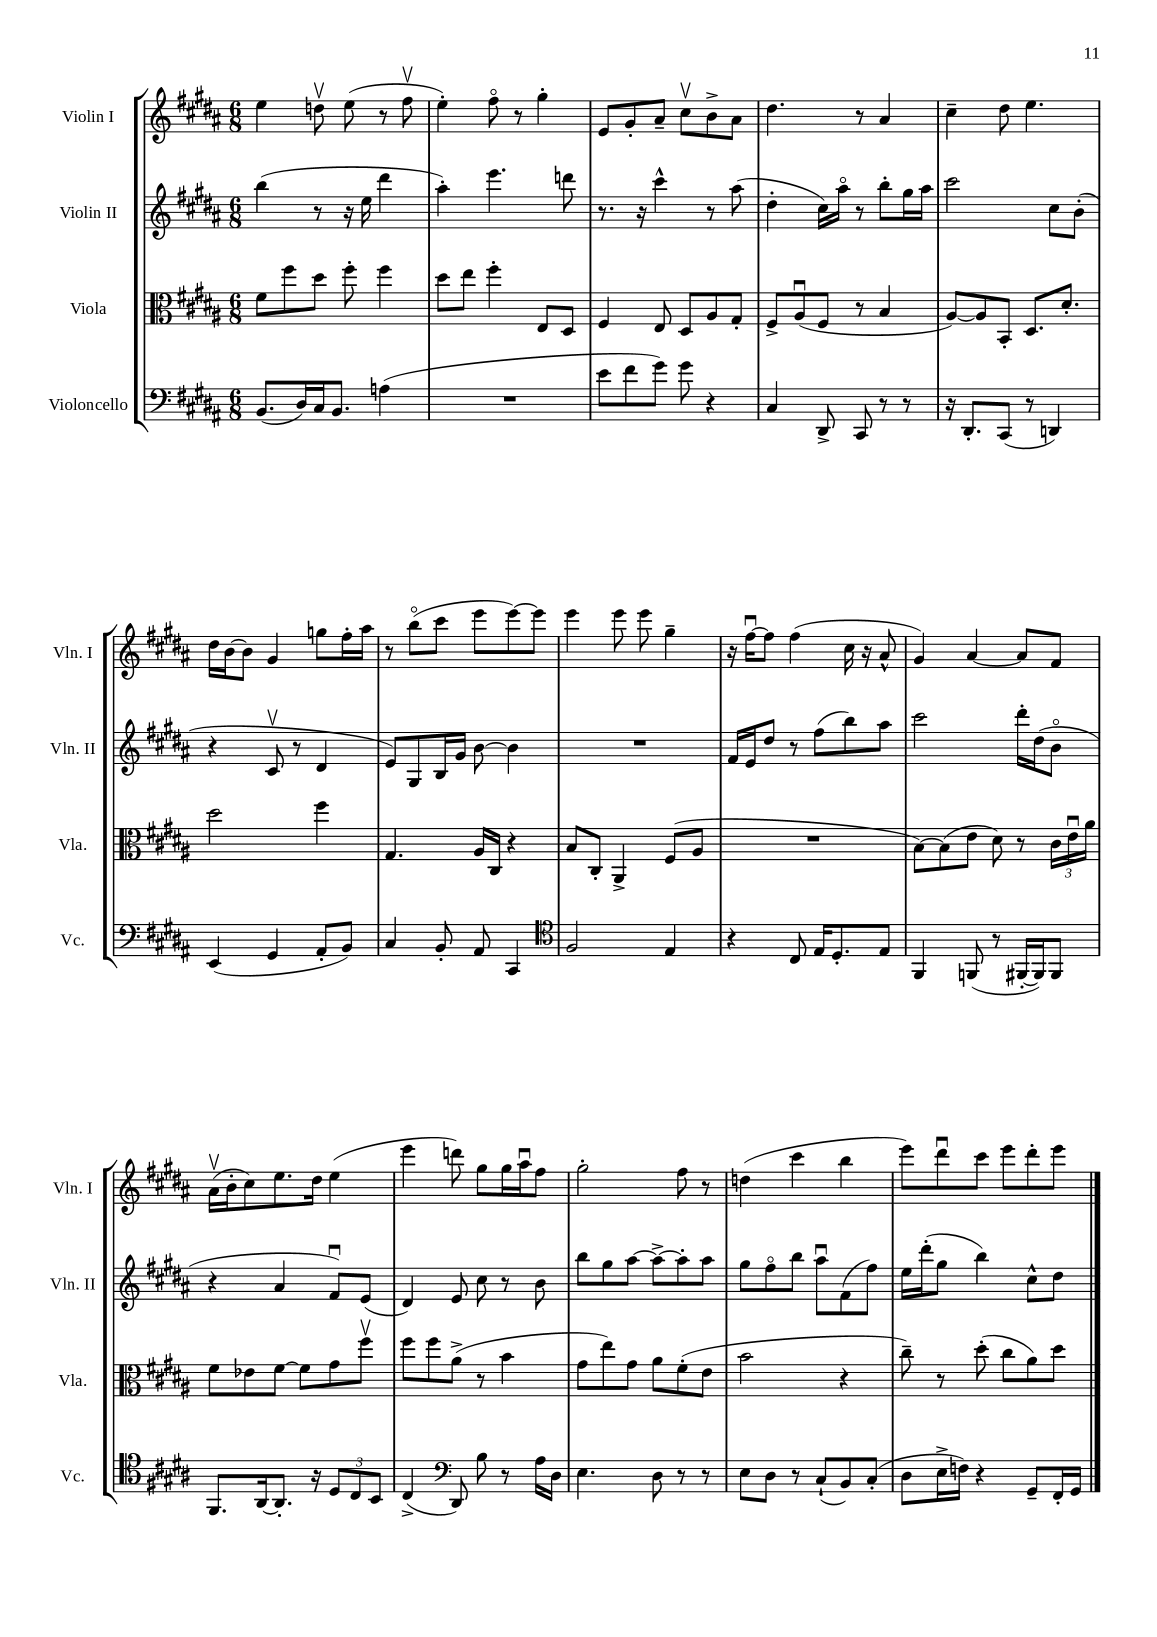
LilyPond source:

<<
\new StaffGroup <<
\new Staff = "s0" \with { instrumentName = "Violin I" shortInstrumentName = "Vln. I" } {
    \clef treble \key b \major \numericTimeSignature \time 6/8
    e''4 d''8\upbow e''8( r8 fis''8\upbow |
    e''4-.) fis''8\flageolet r8 gis''4-. |
    e'8 gis'8-. ais'8-- cis''8\upbow b'8-> ais'8 |
    dis''4. r8 ais'4 |
    cis''4-- dis''8 e''4. |
    dis''16 b'16~ b'8 gis'4 g''8 fis''16-. ais''16 |
    r8 b''8\flageolet( cis'''8 e'''8 e'''8~) e'''8 |
    e'''4 e'''8 e'''8 gis''4-- |
    r16 fis''16~\downbow fis''8 fis''4( cis''16 r16 ais'8-^ |
    gis'4) ais'4~ ais'8 fis'8 |
    ais'16\upbow( b'16-. cis''8) e''8. dis''16 e''4( |
    e'''4 d'''8) gis''8 gis''16 ais''16\downbow fis''8 |
    gis''2-. fis''8 r8 |
    d''4( cis'''4 b''4 |
    e'''8) dis'''8\downbow cis'''8 e'''8 dis'''8-. e'''8 \bar "|." |
}
\new Staff = "s1" \with { instrumentName = "Violin II" shortInstrumentName = "Vln. II" } {
    \clef treble \key b \major \numericTimeSignature \time 6/8
    b''4( r8 r16 e''16 dis'''4 |
    ais''4-.) e'''4. d'''8 |
    r8. r16 cis'''4-^ r8 ais''8( |
    dis''4-. cis''16) ais''16\flageolet r8 b''8-. gis''16 ais''16 |
    cis'''2 cis''8 b'8-.( |
    r4 cis'8\upbow r8 dis'4 |
    e'8) gis8 b16 gis'16 b'8~ b'4 |
    R2. |
    fis'16 e'16 dis''8 r8 fis''8( b''8) ais''8 |
    cis'''2 dis'''16-. dis''16( b'8\flageolet |
    r4 ais'4 fis'8\downbow) e'8( |
    dis'4) e'8 cis''8 r8 b'8 |
    b''8 gis''8 ais''8~ ais''8~-> ais''8-. ais''8 |
    gis''8 fis''8\flageolet b''8 ais''8\downbow fis'8( fis''8) |
    e''16 dis'''16-.( gis''8 b''4) cis''8-^ dis''8 \bar "|." |
}
\new Staff = "s2" \with { instrumentName = "Viola" shortInstrumentName = "Vla." } {
    \clef alto \key b \major \numericTimeSignature \time 6/8
    fis'8 fis''8 dis''8 fis''8-. fis''4 |
    dis''8 e''8 fis''4-. e8 dis8 |
    fis4 e8 dis8 ais8 gis8-. |
    fis8-> ais8\downbow( fis8 r8 b4 |
    ais8~) ais8 b,8-. dis8. dis'8.-. |
    dis''2 fis''4 |
    gis4. ais16 cis16 r4 |
    b8 cis8-. ais,4-> fis8( ais8 |
    R2. |
    b8~) b8( e'8 dis'8) r8 \tuplet 3/2 { cis'16 e'16\downbow ais'16 } |
    fis'8 ees'8 fis'8~ fis'8 gis'8 fis''8\upbow |
    fis''8 fis''8 ais'8->( r8 b'4 |
    gis'8 e''8) gis'8 ais'8 fis'8-.( e'8 |
    b'2 r4 |
    cis''8--) r8 dis''8-.( cis''8 ais'8) dis''8 \bar "|." |
}
\new Staff = "s3" \with { instrumentName = "Violoncello" shortInstrumentName = "Vc." } {
    \clef bass \key b \major \numericTimeSignature \time 6/8
    b,8.( dis16) cis16 b,8. a4( |
    R2. |
    e'8 fis'8 gis'8) gis'8 r4 |
    cis4 dis,8-> cis,8 r8 r8 |
    r16 dis,8.-. cis,8( r8 d,4) |
    e,4( gis,4 ais,8-. b,8) |
    cis4 b,8-. ais,8 cis,4 |
    \clef tenor fis2 e4 |
    r4 cis8 e16 dis8.-. e8 |
    fis,4 f,8( r8 fis,16~-. fis,16) fis,8 |
    fis,8. ais,16~ ais,8.-. r16 \tuplet 3/2 { dis8 cis8 b,8 } |
    cis4->( \clef bass dis,8) b8 r8 ais16 dis16 |
    e4. dis8 r8 r8 |
    e8 dis8 r8 cis8-!( b,8) cis8-.( |
    dis8 e16-> f16) r4 gis,8-- fis,16-. gis,16 \bar "|." |
}
>>
>>
\layout { \context { \Score \remove "Bar_number_engraver" } }
